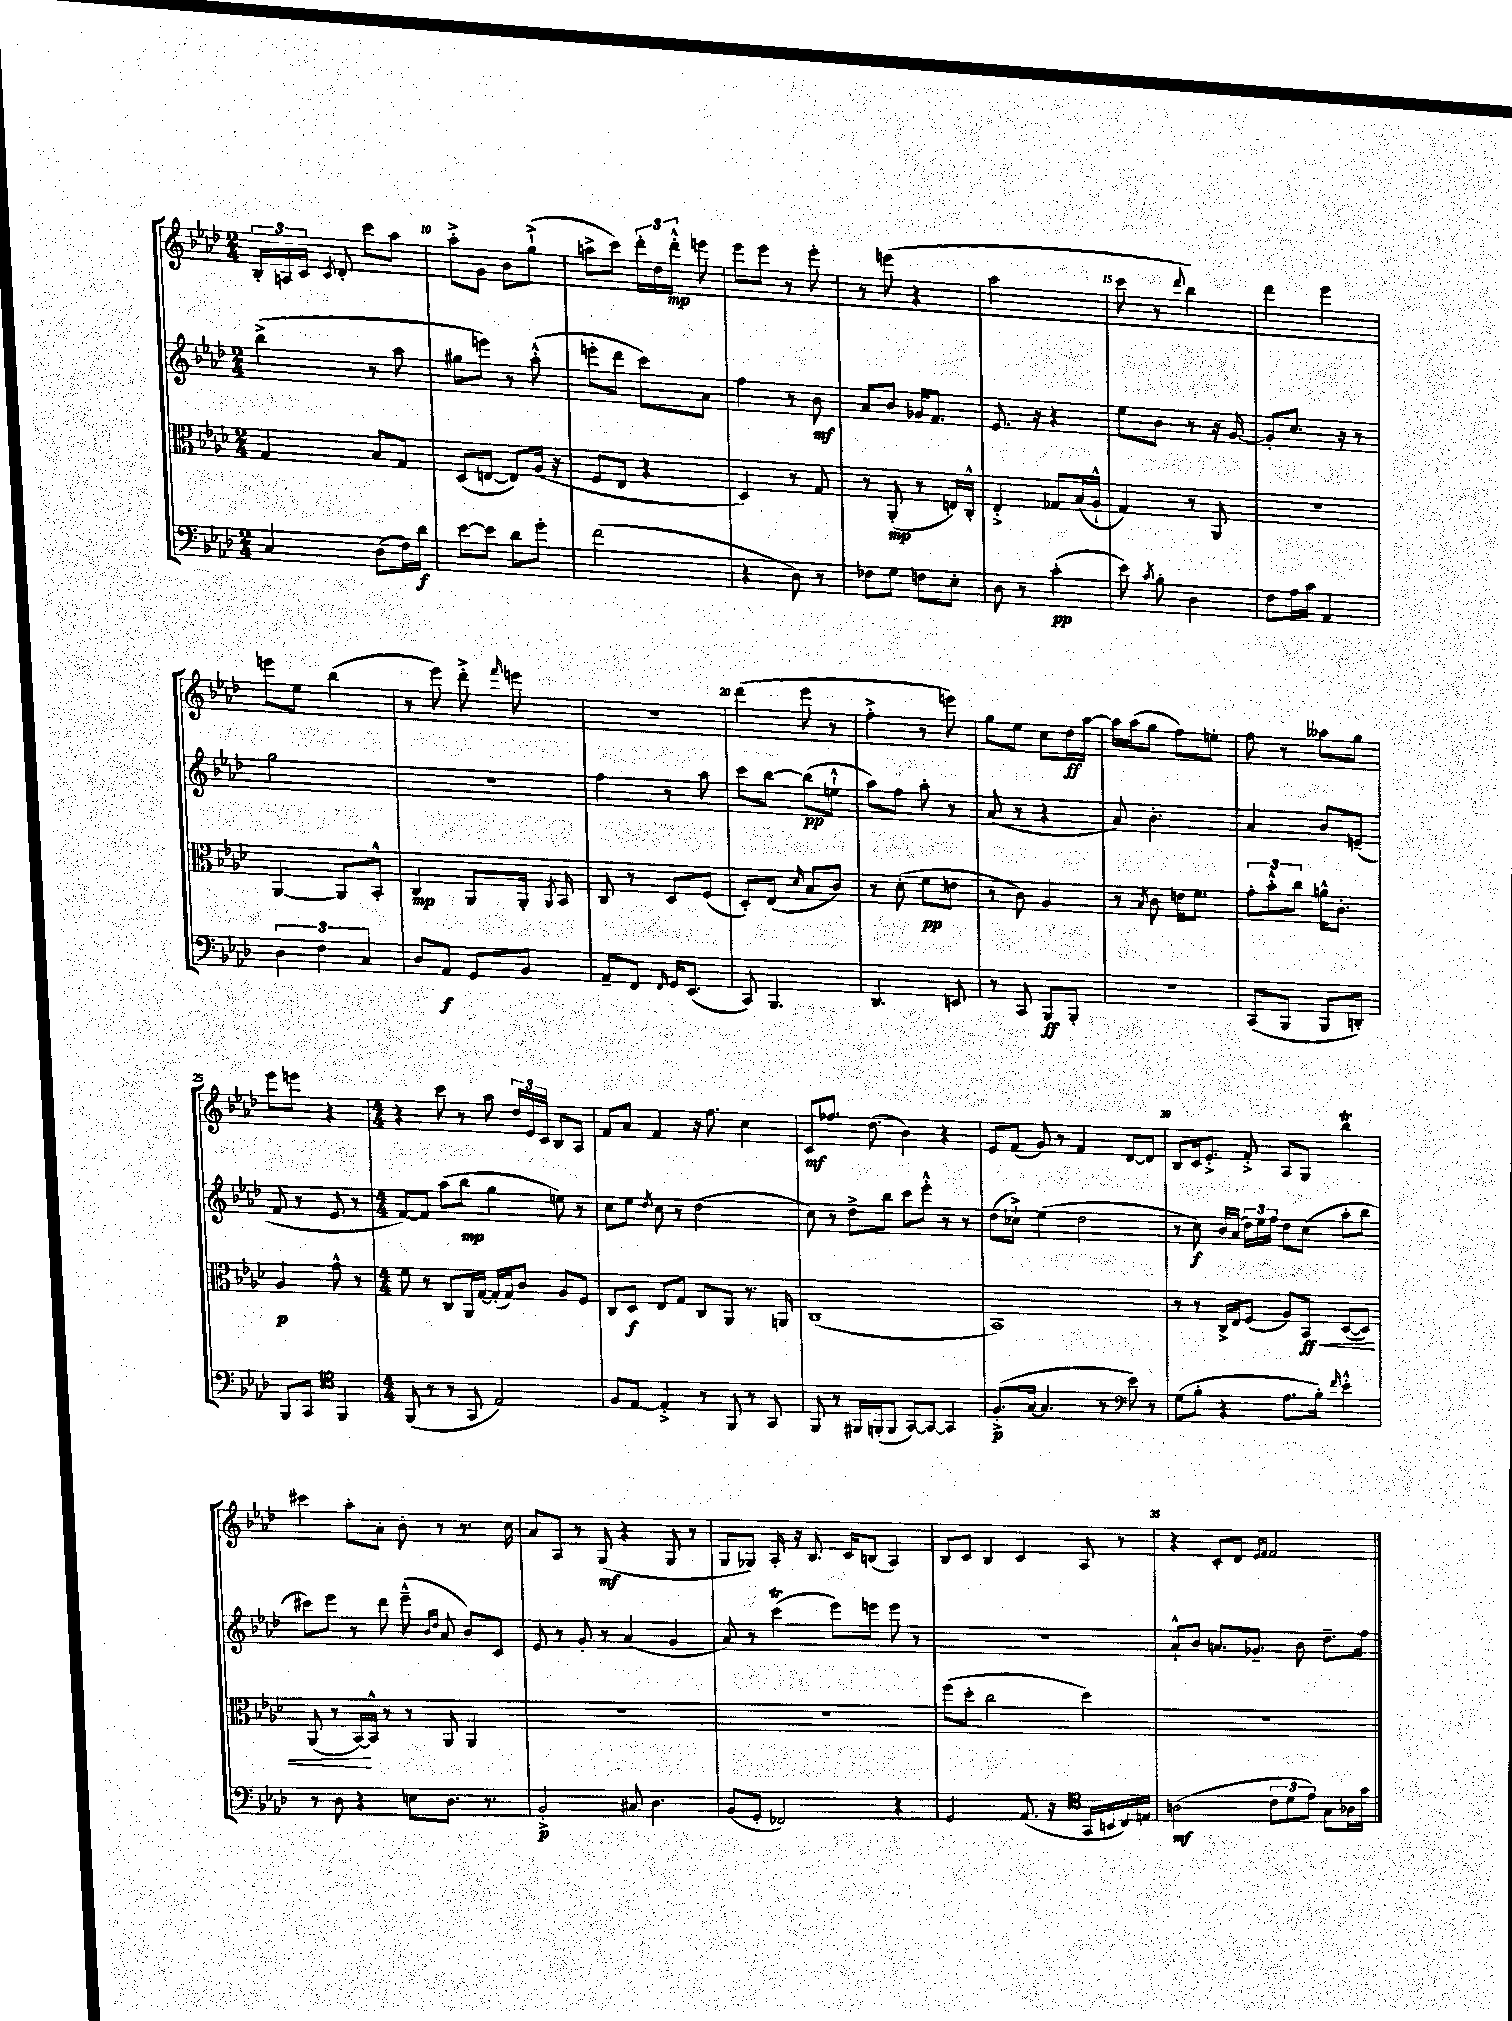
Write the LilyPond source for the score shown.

<<
\new StaffGroup <<
\new Staff = "s0" {
    \clef treble \key aes \major \numericTimeSignature \time 2/4
    \autoBeamOff \tuplet 3/2 { bes16[-. a16 c'16] } \acciaccatura { c'8 } des'8-. c'''8[ aes''8] |
    aes''8[-.-> g'8] bes'8[ g''8]-!->( |
    a''8[-> c'''8]) \tuplet 3/2 { des'''16[-. des''16 des'''16]-.-^\mp } e'''8 |
    ees'''8[ ees'''8] r8 ees'''8-. |
    r8 e'''8( r4 |
    aes''2 |
    c'''8 r8 \appoggiatura { des'''8 } bes''4) |
    des'''4 ees'''4 |
    e'''8[ ees''8] bes''4( |
    r8 ees'''8) des'''8-.-> \grace { f'''16 } e'''8 |
    R2 |
    des'''4( ees'''8 r8 |
    f''4-.-> r8 e'''8) |
    g''8[ ees''8] c''8[ des''16\ff aes''16]~ |
    aes''16[ aes''16( g''8] f''8[) e''8]-. |
    f''8 r8 aeses''8[ g''8] |
    ees'''8[ e'''8] r4 |
    \numericTimeSignature \time 4/4 r4 c'''8 r8 aes''8 \tuplet 3/2 { des''16[ ees'16 c'16] } bes8[ aes8] |
    f'8[ aes'8] f'4 r16 f''8. c''4 |
    c'8[\mf fes''8.] des''8.( bes'4) r4 |
    ees'8[ f'8]( g'8) r8 f'4 des'8[~ des'8] |
    bes8[ c'16 ees'8.]-.-> f'8-.-> aes8[ g8] bes''4\trill |
    cis'''4 aes''8[-. aes'8]-. bes'8-. r8 r8. c''16 |
    aes'8[ aes8] r8 g8\mf( r4 g8 r8 |
    g8[ ges8]) aes16-. r16 bes8. c'16[ b8]( aes4) |
    bes8[ c'8] bes4 c'4 aes8 r8 |
    r4 c'8[-. des'8] \grace { ees'16[ f'16] } f'2 \bar "|." |
}
\new Staff = "s1" {
    \clef treble \key aes \major \numericTimeSignature \time 2/4
    \autoBeamOff bes''4->( r8 aes''8 |
    gis''8[ e'''8]) r8 aes''8-.-^( |
    e'''8[-. des'''8] c'''8[) aes'8] |
    f''4 r8 bes'8\mf |
    aes'8[ bes'8] ges'16[ f'8.] |
    ees'8. r16 r4 |
    ees''8[ bes'8] r8 r16 g'16~ |
    g'8[-. c''8.] r16 r8 |
    g''2 |
    R2 |
    f''4 r8 aes''8 |
    c'''8[ bes''8]~ bes''8[\pp( e''8]-!-^ |
    aes''8[) f''8] aes''8-. r8 |
    aes'8( r8 r4 |
    aes'8) bes'4.-. |
    aes'4 bes'8[ e'8]--( |
    f'8 r8 ees'8 r8 |
    \numericTimeSignature \time 4/4 f'8[~) f'8] aes''8[( bes''8]\mp g''4 e''8) r8 |
    c''8[ ees''8] \acciaccatura { des''8 } c''8 r8 des''2( |
    c''8) r8 des''8[-> bes''8] c'''8[ ees'''8]-.-^ r8 r8 |
    des''8[( ces''8]-!->) ees''4( des''2 |
    r8 c''8\f) bes'16[ aes'16]( \tuplet 3/2 { des''16[) ees''16 f''16] } des''8[ c''8]( aes''8[-. bes''8] |
    cis'''8[) ees'''8] r8 des'''8 ees'''8---^( \grace { bes'16[ des''16] } aes'8 bes'8[) c'8] |
    ees'8 r8 g'8-. r8 aes'4( g'4 |
    aes'8) r8 c'''4\trill( ees'''8[) e'''8] e'''8 r8 |
    R1 |
    aes'8[-!-^ bes'8] a'8.[ ges'8.]-- bes'8 des''8.[-- f''16] \bar "|." |
}
\new Staff = "s2" {
    \clef alto \key aes \major \numericTimeSignature \time 2/4
    \autoBeamOff g4 bes8[ g8] |
    des8[( e8]~ e8[) aes16]( r16 |
    f8[ ees8] r4 |
    des4) r8 g8 |
    r8 aes,8-.\mp( r8 e16[) c16]-.-^ |
    ees4-.-> ges8[ bes16( aes16]-!-^ |
    g4) r8 aes,8 |
    r2 |
    aes,4~ aes,8[ bes,8]-.-^ |
    c4\mp aes,8[ aes,16]-. \acciaccatura { aes,8 } bes,16 |
    c8 r8 des8[ f8]( |
    des8[-.) ees8]( \grace { des'16 } bes8[ c'8]) |
    r8 des'8-.( f'8[\pp e'8] |
    r8 c'8) aes4 |
    r8 \acciaccatura { bes8 } c'8 e'16[ f'8.] |
    \tuplet 3/2 { g'8[-. bes'8-.-^ c''8] } a'16[-^ c'8.]-. |
    aes4\p g'8-^ r8 |
    \numericTimeSignature \time 4/4 f'8 r8 c8[ aes,16 g16]~ g16[-.( g16) c'8] aes8[ f8] |
    c8[ des8]\f ees8[ g8] c8[ aes,8] r8. a,16 |
    c1( |
    bes,1) |
    r8 r8 c16[-> ees16 f8]( aes8[) bes,8]\ff\< des8[~( des8]) |
    aes,8( r8 bes,16[~\!) bes,16]-^ r8 r8 aes,8 aes,4 |
    R1 |
    R1 |
    f''8[( des''8]-. c''2 des''4) |
    R1 \bar "|." |
}
\new Staff = "s3" {
    \clef bass \key aes \major \numericTimeSignature \time 2/4
    \autoBeamOff c4 des8[( f16) des'16]\f |
    ees'8[~ ees'8] des'8[ g'8]-. |
    f'2( |
    r4 des8) r8 |
    fes8[ g8] f8[ ees8]-. |
    des8 r8 c'4-.\pp( |
    ees'8) \acciaccatura { c'8 } bes8-. des4 |
    f8[ aes16 c'16] aes,4 |
    \tuplet 3/2 { des4 f4 c4 } |
    des8[ aes,8]\f g,8[ bes,8] |
    aes,8[-- f,8] \grace { f,16 } g,16[ ees,8.]( |
    c,8) bes,,4. |
    des,4. e,8 |
    r8 c,8 bes,,8[\ff bes,,8]-. |
    r2 |
    c,8[( bes,,8] bes,,8[ d,8]-.) |
    bes,,8[ c,8] \clef tenor f,4 |
    \numericTimeSignature \time 4/4 f,8( r8 r8 g,8 ees2) |
    f8[ ees8]~ ees4-.-> r8 f,8 r8 g,8 |
    f,8 r8 fis,16[ f,16-.( f,8] g,8[~) g,8]~ g,4 |
    f8.[-.->\p( g16]~ g4. r8 ees'8) r8 |
    \clef bass g8[( bes8]-. r4 aes8.[ bes16]-.) \grace { f'16 } ees'4-.-^ |
    r8 des8 r4 e8[ des8.] r8. |
    bes,2-.->\p cis8 des4. |
    bes,8[( g,8]-. fes,2) r4 |
    g,2 aes,8.( r16 g,16[ b,16 c16) e16] |
    \clef tenor a2\mf( \tuplet 3/2 { c'8[ des'8 ees'8]) } g8[ aes16 g'16] \bar "|." |
}
>>
>>
\layout { \context { \Score currentBarNumber = #9 \override BarNumber.break-visibility = ##(#f #t #t) barNumberVisibility = #(every-nth-bar-number-visible 5) } }
